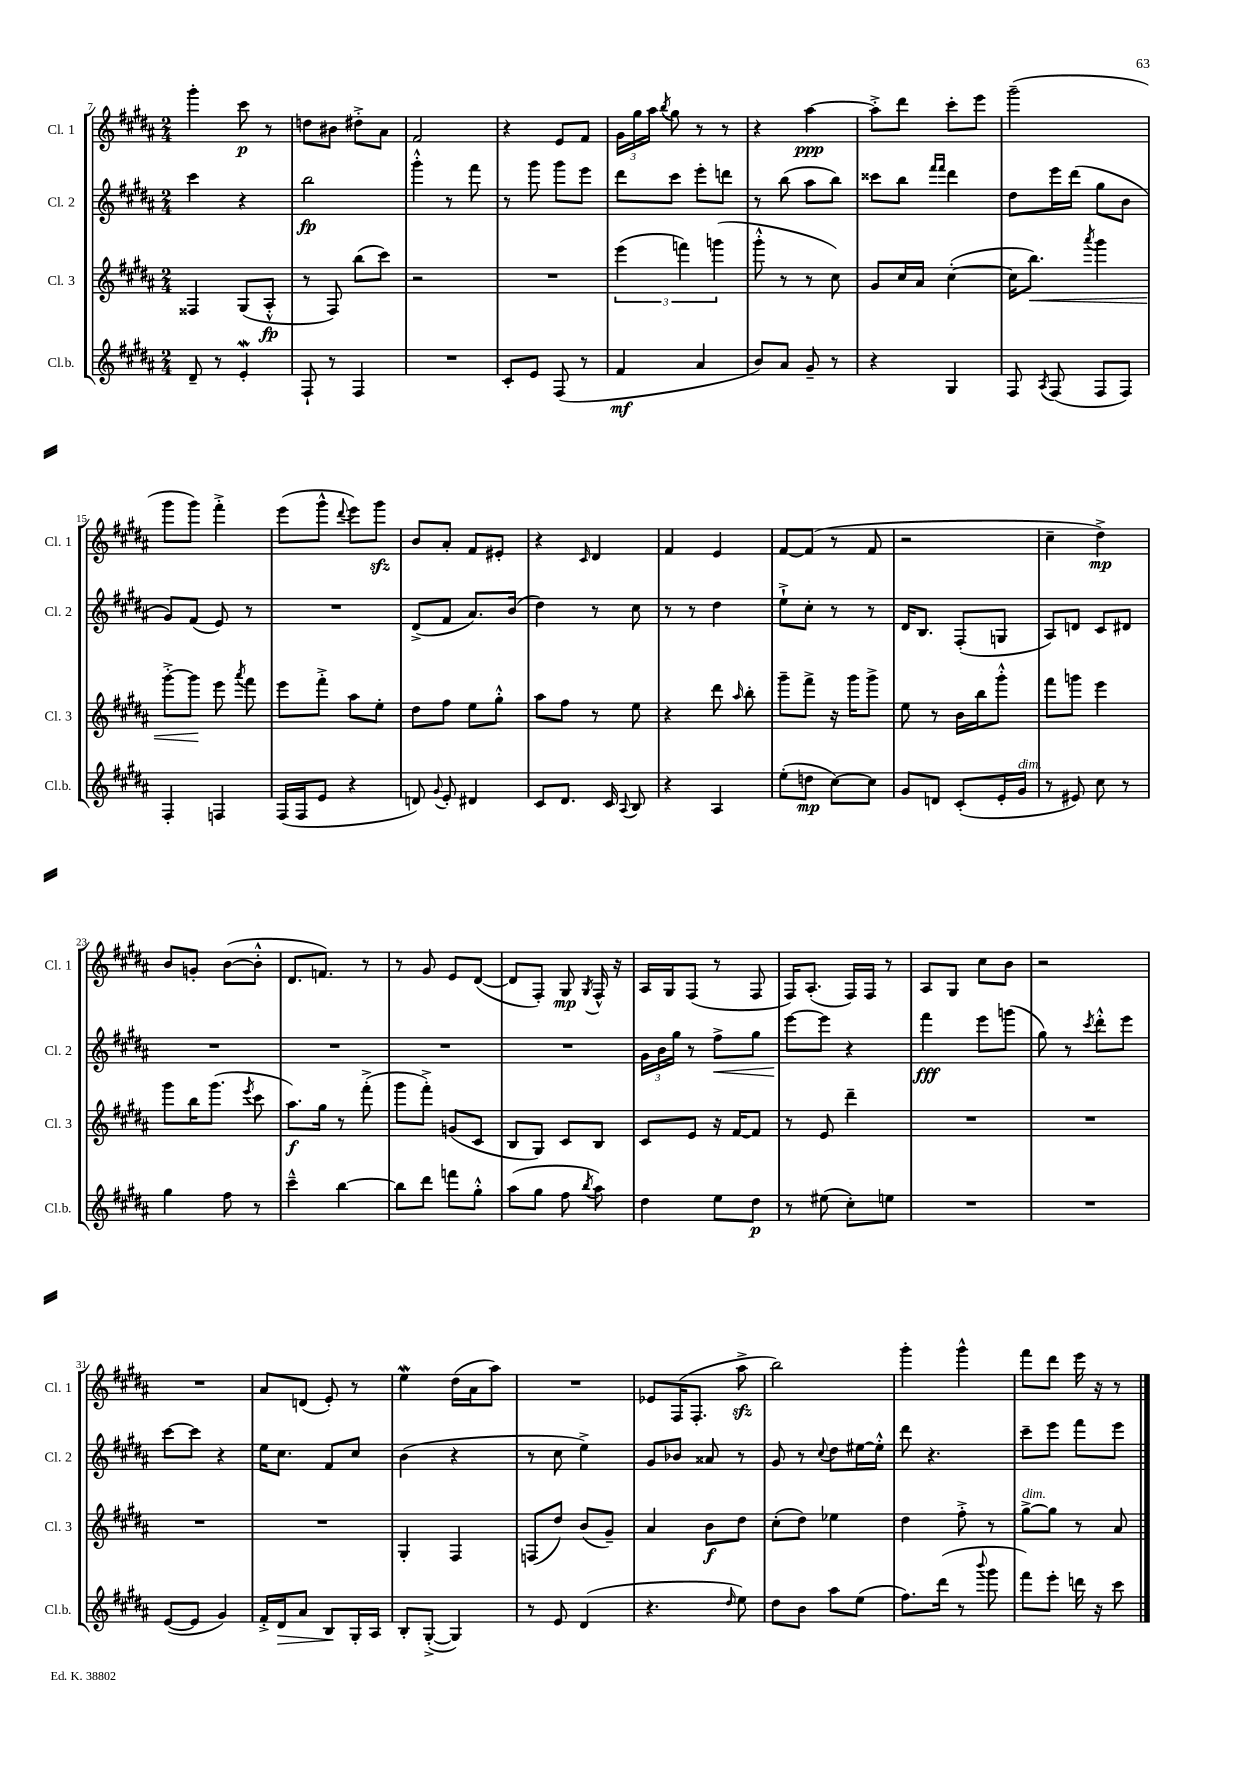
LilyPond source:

<<
\new StaffGroup <<
\new Staff = "s0" \with { instrumentName = "Cl. 1" shortInstrumentName = "Cl. 1" } {
    \clef treble \key b \major \numericTimeSignature \time 2/4
    \autoBeamOff gis'''4-. cis'''8\p r8 |
    d''8[ bis'8] dis''8[-.-> ais'8] |
    fis'2 |
    r4 e'8[ fis'8] |
    \tuplet 3/2 { gis'16[ gis''16 ais''16] } \acciaccatura { b''8 } gis''8 r8 r8 |
    r4 ais''4~\ppp |
    ais''8[-.-> dis'''8] cis'''8[-. e'''8] |
    gis'''2--( |
    gis'''8[ gis'''8]) fis'''4-.-> |
    e'''8[( gis'''8]-^ \appoggiatura { dis'''8 } e'''8[) gis'''8]\sfz |
    b'8[ ais'8]-. fis'8[ eis'8]-. |
    r4 \grace { cis'16 } dis'4 |
    fis'4 e'4 |
    fis'8[~ fis'8]( r8 fis'8 |
    r2 |
    cis''4-- dis''4->\mp) |
    b'8[ g'8]-. b'8[~( b'8]-.-^ |
    dis'8.[ f'8.]) r8 |
    r8 gis'8 e'8[ dis'8]~( |
    dis'8[ fis8]-.) gis8\mp \acciaccatura { gis8 } fis16-^ r16 |
    ais16[ gis16 fis8]( r8 fis8 |
    fis16[) ais8.]-.( fis16[) fis16] r8 |
    ais8[ gis8] cis''8[ b'8] |
    r2 |
    R2 |
    ais'8[ d'8]( e'8-.) r8 |
    e''4\mordent dis''16[( ais'16 ais''8]) |
    R2 |
    ees'8[ fis16( fis8.]-. ais''8->\sfz |
    b''2) |
    gis'''4-. gis'''4-^ |
    fis'''8[ dis'''8] e'''16 r16 r8 \bar "|." |
}
\new Staff = "s1" \with { instrumentName = "Cl. 2" shortInstrumentName = "Cl. 2" } {
    \clef treble \key b \major \numericTimeSignature \time 2/4
    \autoBeamOff cis'''4 r4 |
    b''2\fp |
    gis'''4-.-^ r8 fis'''8 |
    r8 gis'''8 gis'''8[ e'''8] |
    dis'''8[ cis'''8] e'''8[-. d'''8] |
    r8 b''8( ais''8[ b''8]) |
    cisis'''8[ b''8] \grace { fis'''16[ fis'''16] } dis'''4 |
    dis''8[ e'''16 dis'''16]( gis''8[ b'8] |
    gis'8[) fis'8]( e'8) r8 |
    R2 |
    dis'8[->( fis'8] ais'8.[) b'16]( |
    dis''4) r8 cis''8 |
    r8 r8 dis''4 |
    e''8[-!-> cis''8]-. r8 r8 |
    dis'16[ b8.] fis8[-.( g8] |
    ais8[) d'8] cis'8[ dis'8] |
    R2 |
    R2 |
    R2 |
    R2 |
    \tuplet 3/2 { gis'16[ b'16 gis''16] } r8 fis''8[->\< gis''8] |
    e'''8[~\! e'''8] r4 |
    fis'''4\fff e'''8[ g'''8]( |
    gis''8) r8 \acciaccatura { cis'''8 } dis'''8[-.-^ e'''8] |
    cis'''8[~ cis'''8] r4 |
    e''16[ cis''8.] fis'8[ cis''8] |
    b'4( r4 |
    r8 cis''8 e''4->) |
    gis'8[ bes'8] aisis'8 r8 |
    gis'8 r8 \appoggiatura { cis''8 } dis''8[ eis''16~ eis''16]-.-^ |
    dis'''8 r4. |
    cis'''8[-- e'''8] fis'''8[ e'''8] \bar "|." |
}
\new Staff = "s2" \with { instrumentName = "Cl. 3" shortInstrumentName = "Cl. 3" } {
    \clef treble \key b \major \numericTimeSignature \time 2/4
    \autoBeamOff fisis4 gis8[( ais8]-.-^\fp |
    r8 fis8) b''8[( cis'''8]) |
    r2 |
    R2 |
    \tuplet 3/2 { e'''4( f'''4) g'''4( } |
    gis'''8-.-^ r8 r8 cis''8) |
    gis'8[ cis''16 ais'16] cis''4~-.( |
    cis''16[ b''8.]\<) \acciaccatura { ais'''8 } gis'''4 |
    gis'''8[~-.-> gis'''8]\! e'''8 \acciaccatura { ais'''8 } fis'''8 |
    e'''8[ fis'''8]-.-> ais''8[ e''8]-. |
    dis''8[ fis''8] e''8[ gis''8]-.-^ |
    ais''8[ fis''8] r8 e''8 |
    r4 dis'''8 \grace { ais''16 } b''8-. |
    gis'''8[-- fis'''8]-> r16 gis'''16[ gis'''8]-> |
    e''8 r8 b'16[ b''16 gis'''8]-.-^ |
    fis'''8[ g'''8] e'''4 |
    gis'''8[ b''16 gis'''8.]( \acciaccatura { e'''8 } cis'''8 |
    ais''8.[\f) gis''16] r8 fis'''8-.->( |
    gis'''8[ fis'''8]-.->) g'8[( cis'8] |
    b8[ gis8]) cis'8[ b8] |
    cis'8[ e'8] r16 fis'16[~ fis'8] |
    r8 e'8 dis'''4-- |
    R2 |
    R2 |
    R2 |
    R2 |
    gis4-. fis4 |
    f8[( dis''8]) b'8[( gis'8]--) |
    ais'4 b'8[\f dis''8] |
    cis''8[-.( dis''8]) ees''4 |
    dis''4 fis''8-.-> r8 |
    gis''8[~->^\markup { \italic "dim." } gis''8] r8 ais'8 \bar "|." |
}
\new Staff = "s3" \with { instrumentName = "Cl.b." shortInstrumentName = "Cl.b." } {
    \clef treble \key b \major \numericTimeSignature \time 2/4
    \autoBeamOff dis'8-- r8 e'4-.\mordent |
    fis8-! r8 fis4 |
    R2 |
    cis'8[-. e'8] fis8( r8 |
    fis'4\mf ais'4 |
    b'8[) ais'8] gis'8-- r8 |
    r4 gis4 |
    fis8 \acciaccatura { ais8 } fis8( fis8[ fis8]) |
    fis4-. f4 |
    fis16[( fis16 e'8] r4 |
    d'8) \appoggiatura { gis'8 } e'8-. dis'4 |
    cis'8[ dis'8.] cis'16 \appoggiatura { ais8 } b8 |
    r4 ais4 |
    e''8[-.( d''8]\mp cis''8[~) cis''8] |
    gis'8[ d'8] cis'8[-.( e'16-. gis'16]^\markup { \italic "dim." } |
    r8 eis'8) cis''8 r8 |
    gis''4 fis''8 r8 |
    cis'''4---^ b''4~ |
    b''8[ dis'''8] f'''8[ gis''8]-.-^ |
    ais''8[( gis''8] fis''8 \acciaccatura { b''8 } ais''8) |
    dis''4 e''8[ dis''8]\p |
    r8 eis''8( cis''8[-.) e''8] |
    R2 |
    R2 |
    e'8[~( e'8] gis'4) |
    fis'16[-.-> dis'16\> ais'8] b8[\! gis16-. ais16] |
    b8[-. gis8]~-.->( gis4) |
    r8 e'8 dis'4( |
    r4. \grace { dis''16 } e''8) |
    dis''8[ b'8] ais''8[ e''8]( |
    fis''8.[) dis'''16]( r8 \appoggiatura { b'''8 } gis'''8 |
    fis'''8[) e'''8]-. d'''16 r16 cis'''8 \bar "|." |
}
>>
>>
\layout { \context { \Score currentBarNumber = #7 } }
